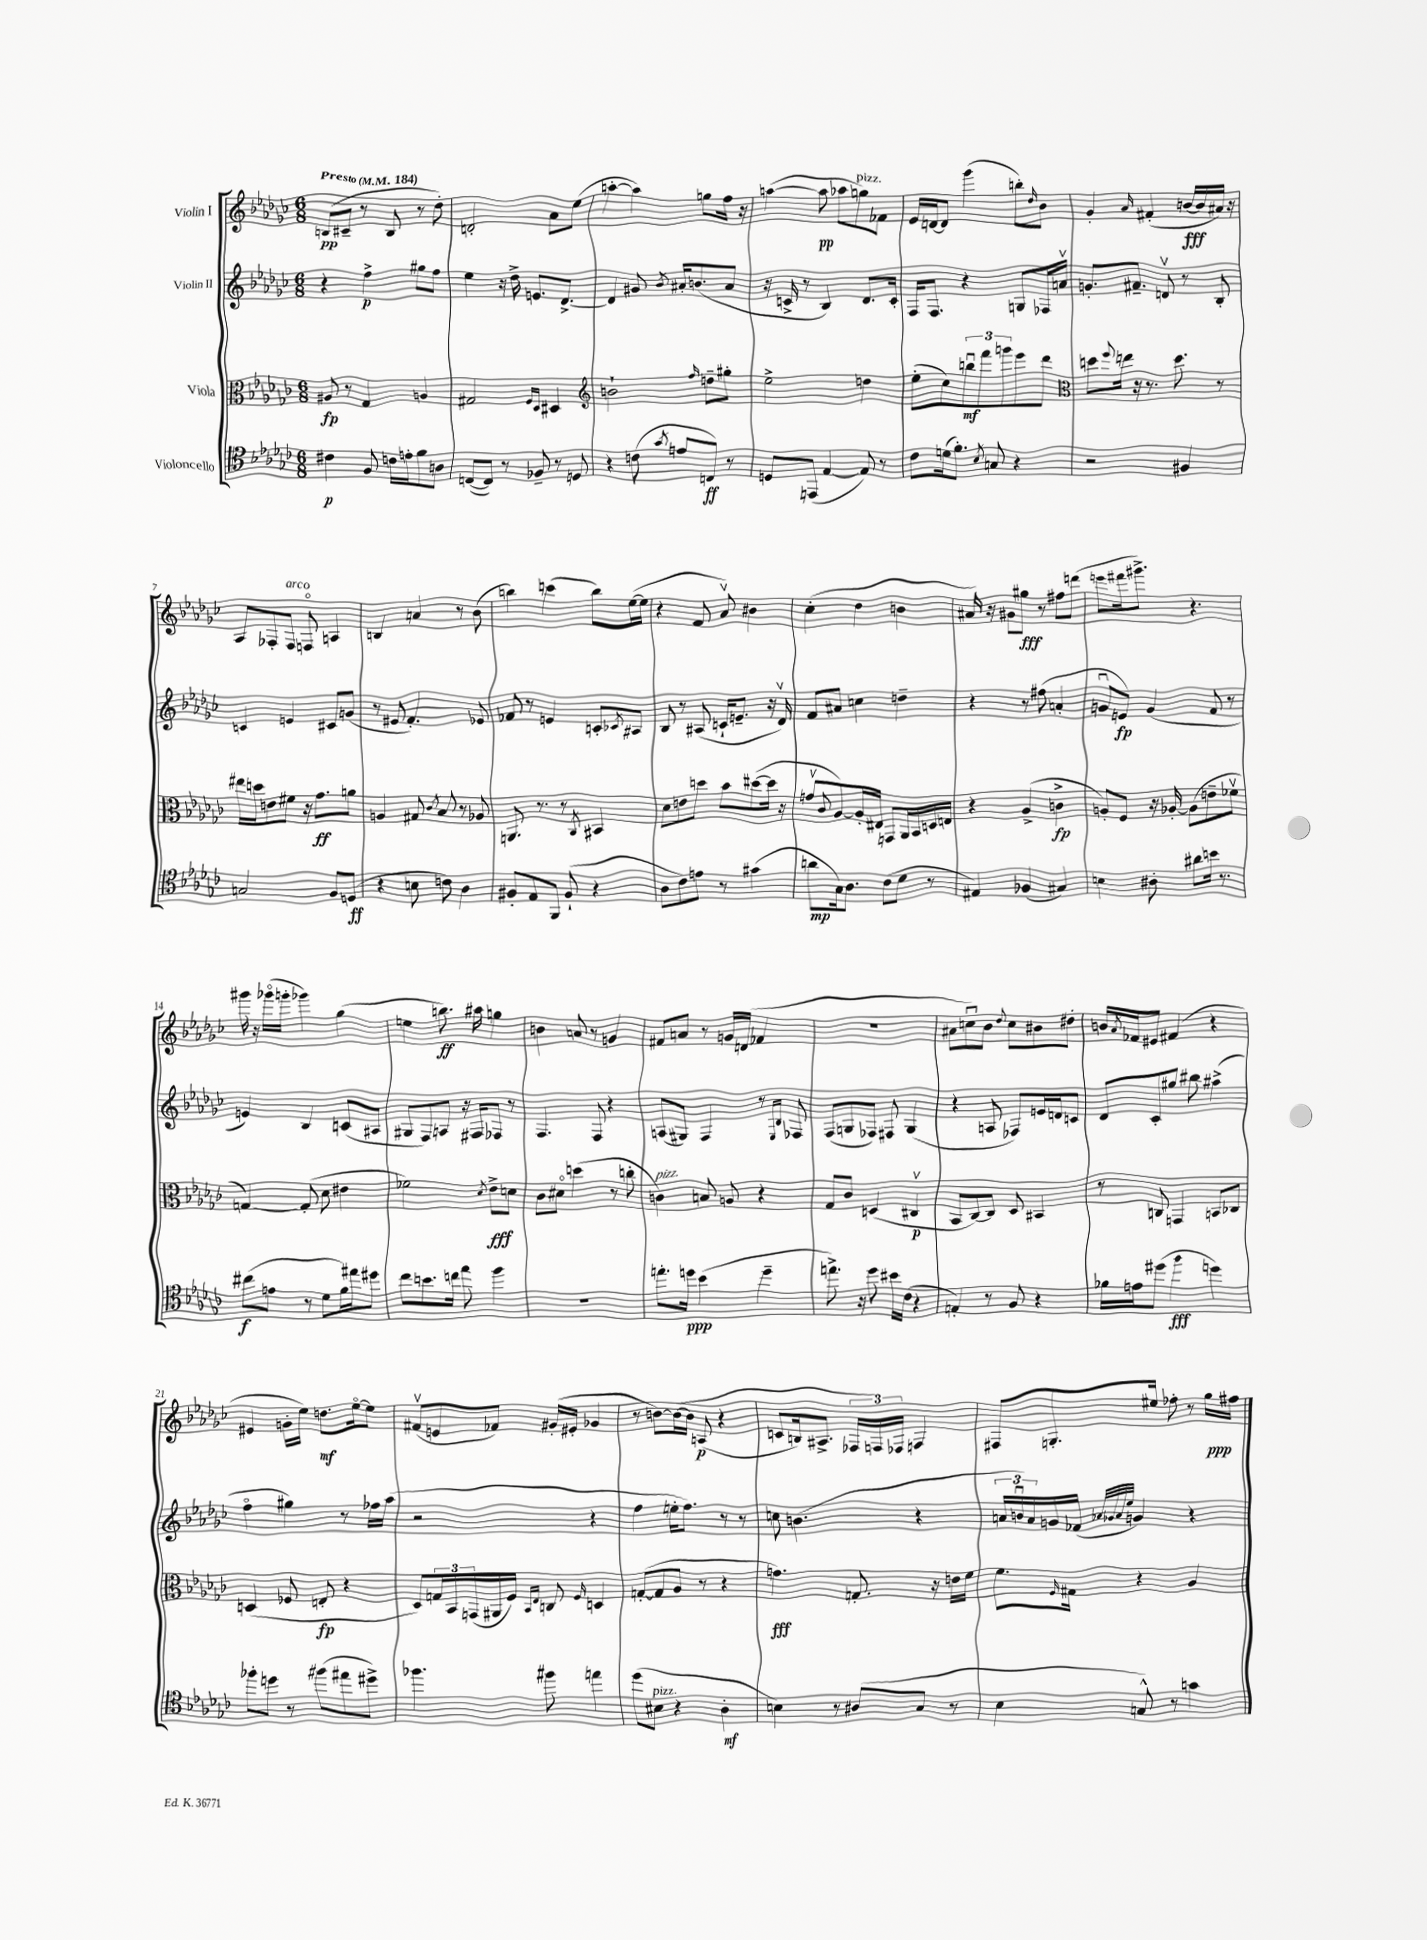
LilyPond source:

<<
\new StaffGroup <<
\new Staff = "s0" \with { instrumentName = "Violin I" } {
    \clef treble \key ges \major \numericTimeSignature \time 6/8 \tempo "Presto" 4 = 184
    b8\pp( cis'8-- r8 b8 r8 des''8-.) |
    d'2-. aes'8 ees''8( |
    a''4~-. a''4) g''8 f''16 r16 |
    a''4~( a''8\pp aes''8 g''8^\markup { \italic "pizz." }) fes'8 |
    ees'16 d'16~ d'8 ges'''4( b''8-.) \grace { des''16 } bes'8 |
    ges'4-. \grace { aes'16 } fis'4-.( b'16~\fff b'16 ais'16) r16 |
    aes8 fes8-. fes8^\markup { \italic "arco" } f8\flageolet a4 |
    b4 a'4 r8 bes'8( |
    b''4) c'''4( b''8) ees''16~( ees''16 |
    r4 f'8 aes'8\upbow) bis'4 |
    ces''4-.( des''4 b'4 |
    ais'16) r16 gis'8 gis''8\fff r8 fis''8 d'''8( |
    e'''8 fis'''16 gis'''8.->) r4. |
    gis'''16 r16 ges'''16\flageolet( g'''16-. ges'''4) ges''4( |
    e''4 b''8.\ff) ais''16 g''4 |
    b'4 a'8 r8 g'4 |
    fis'8 a'8 r8 g'16 d'16( fes'4 |
    R2. |
    ais'8 c''8\downbow) bes'8 \appoggiatura { des''8 } c''8 bis'8 dis''8-. |
    b'16 \acciaccatura { aes'8 } fes'16 eis'8 fis'4( r4 |
    eis'4 g'16-. ees''16) d''8.\mf ees''16~\flageolet ees''8 |
    fis'8\upbow( e'8 fes'8) gis'16-.( eis'16-. ges'4 |
    r8 b'8~) b'16~\( b'16 a8\p( r4 |
    c'8 b16) ais8.-> \tuplet 3/2 { fes16 f16\) fes16 } f4 |
    fis8 g8.-. eis''16 fes''8-. r8 ges''16\ppp fis''16 \bar "|." |
}
\new Staff = "s1" \with { instrumentName = "Violin II" } {
    \clef treble \key ges \major \numericTimeSignature \time 6/8
    r4 f''4->\p gis''8 f''8 |
    ees''4 r16 des''16-> e'8. des'8.~-> |
    des'4 gis'8 \acciaccatura { bes'8 } ais'16-. b'8.( ais'8 |
    r16 c'16-> r8 bes4) des'8. c'16-. |
    f16 f8. r4 g8 fes16 a'16\upbow |
    g'8.-. fis'8.-- d'8\upbow r8 bes8-. |
    c'4 e'4 cis'8 g'8( |
    r8 eis'8 f'4.-.) ees'8 |
    fes'8 r8 e'4 c'8-. \acciaccatura { ces'8 } ais8 |
    bes8 r8 ais8( c'16-! e'8.-- r16 des'16\upbow) |
    f'8 ais'8 c''4 d''4-- |
    r4 r8 fis''8( a'4-. |
    g'8\downbow e'8\fp) g'4( f'8 r8 |
    e'4) bes4 c'8( ais8 |
    gis8 f8) a8 r16 fis16 fes8 r8 |
    f4. f8 r4 |
    a8( gis8) f4 r8 \grace { ees16 bes16 } fes8 |
    f8( g8 fes8) fis8 g4( |
    r4 a8 fes8) e'16 d'16 c'8 |
    des'8 ces'8-. gis''8 bis''8 ais''4->( |
    f''4\flageolet gis''4) r8 fes''16 aes''16( |
    r2 r4 |
    f''4 e''16-. f''8.) r8 r8 |
    c''8 b'4.( r4 |
    \tuplet 3/2 { a'16 b'16\downbow) a'16 } g'16 fes'16( \grace { aes'32 ges'32 aes'32 ees''32 } g'4) r4 \bar "|." |
}
\new Staff = "s2" \with { instrumentName = "Viola" } {
    \clef alto \key ges \major \numericTimeSignature \time 6/8
    ais8\fp r8 ges4 a4 |
    gis2 \grace { f16 des16 } dis4 |
    \clef treble b'2-! \grace { f''16 } d''8-- gis''8-. |
    ees''2-> d''4 |
    ees''8-.( ces''8) \tuplet 3/2 { b''8\downbow\mf f'''8 g'''8 } ees'''8 des'''8 |
    \clef alto d''8 \appoggiatura { f''8 } e''16 r16 r8. d''8. r8 |
    eis''16 d''16 e'8 fis'8 r16 ges'8.\ff a'8 |
    a4 gis8 \acciaccatura { ces'8 } bes8 r8 aes8 |
    a,8. r8. r8 \acciaccatura { ces8 } bis,4 |
    des'8 e'8 d''8 bes'8 dis''8~( dis''16 r16 |
    g'8\upbow \appoggiatura { ces'8 } aes8~) aes16-. eis16 g,8 aes,16 bes,16 d16 e16 |
    r4 aes4->( c'4->\fp |
    a8-.) f8 r16 aes16~-. aes8( e'8-- fes'8\upbow |
    g4~) g8-.( des'8 eis'4 |
    fes'2) \acciaccatura { des'8 } ees'8->\fff d'8 |
    ces'8 dis'8\flageolet d''4( r8 c''8-. |
    c'4^\markup { \italic "pizz." }) b8 a8 r4 |
    ges8 ces'8 d4( cis4\upbow\p |
    bes,8 ces8~) ces8 des8 bis,4 |
    r8 c8 g,4 b,8 ces8 |
    d4( fes8 e8-.\fp r4 |
    des8) \tuplet 3/2 { g16 bes,16 g,16( } ais,16 f16) \grace { bes,16 ees16 } c8 \grace { f16 } d4 |
    g8~-.( g8 aes8 r8 r4 |
    g'4.\fff) g8.-. r16 e'16 f'16 |
    f'8. \grace { f16 } gis16 r4 aes4 \bar "|." |
}
\new Staff = "s3" \with { instrumentName = "Violoncello" } {
    \clef tenor \key ges \major \numericTimeSignature \time 6/8
    cis'4\p f8 c'16 e'16-. f'8 a8 |
    c8~( c8) r8 fes8-- r8 d8 |
    r4 c'8( \acciaccatura { ges'8 } e'8 c8\ff) r8 |
    d8 e,8( ees4~ ees8) r8 |
    ces'8 d'16( f'8.-.) \acciaccatura { bes8 } g8 r4 |
    r2 fis4 |
    g2 f8 d8\ff( |
    r4 b8 c'8) aes4 |
    fis8-. ees8 f,8 fis8-!( r4 |
    aes8 ces'8) e'8 r8 gis'4( |
    a'8\mp ges16) aes8. ces'8( des'8 r8 |
    eis4) fes4( gis4) |
    b4 ais8-. ais'8 b'16 r8. |
    cis''8\f( e'8 r8 des'8 f'16) eis''16 dis''8 |
    ces''8 b'8. c''16 ees''8 f''4 |
    R2. |
    e''8.-. d''16\ppp bes'4( d''4-- |
    e''8.->) r16 des''8 bis'16 ces'16( r4 |
    e4-.) r8 f8 r4 |
    fes'16 e'16 dis''8( f''4\fff d''4) |
    fes''8-. d''8 r8 fis''8( eis''8 dis''8->) |
    fes''4. fis''8 e''4 |
    des''8( bis8^\markup { \italic "pizz." } r4 aes4-.\mf |
    b4) r8 ais8( ges8 r8 |
    bes4 g8-^) r8 g'4 \bar "|." |
}
>>
>>
